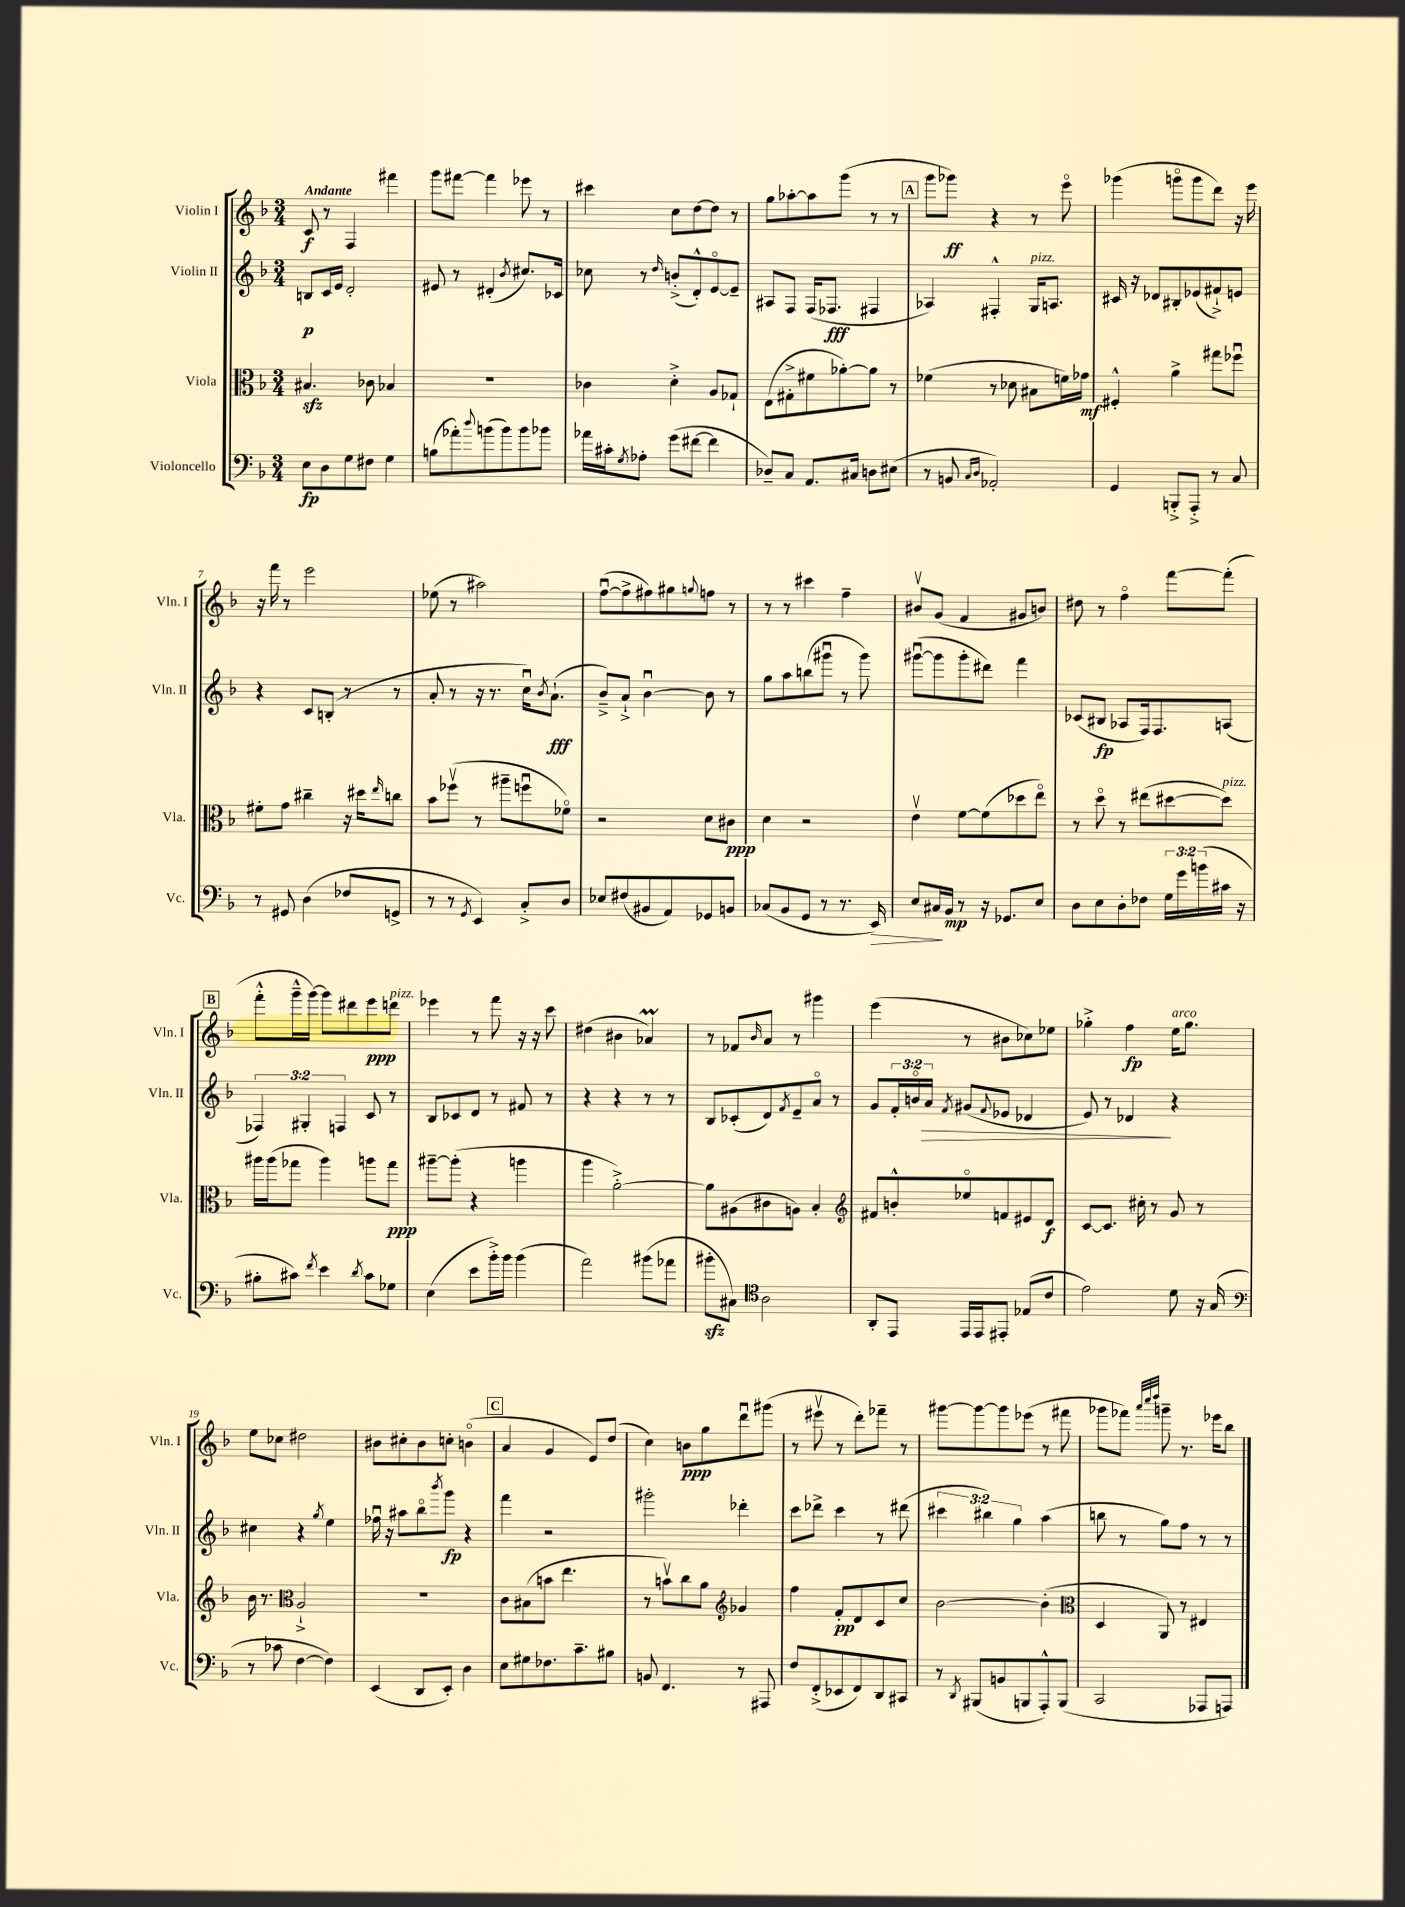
<<
\new StaffGroup <<
\new Staff = "s0" \with { instrumentName = "Violin I" shortInstrumentName = "Vln. I" } {
    \clef treble \key f \major \numericTimeSignature \time 3/4 \tempo "Andante"
    c'8\f r8 f4 fis'''4 |
    g'''8 fis'''8~ fis'''4 ees'''8 r8 |
    cis'''4 c''8 d''8~ d''8 r8 |
    g''8 aes''8~-. aes''8 g'''8( r8 r8 |
    \mark \markup { \box "A" } g'''8 ges'''8\ff) r4 r8 e'''8\flageolet |
    ges'''4( g'''8\flageolet g'''8 d'''8) r16 e'''16 |
    r16 f'''16 r8 e'''2 |
    ees''8( r8 ais''2) |
    f''8~\downbow( f''8-> fis''8) gis''8 \appoggiatura { g''8 } f''8 r8 |
    r8 r8 cis'''4 f''4-- |
    bis'8\upbow g'8( f'4 gis'8 b'8) |
    dis''8 r8 f''4\flageolet f'''8~ f'''8-.( |
    \mark \markup { \box "B" } f'''8-.-^ g'''16---^ g'''16~) g'''8 dis'''8 e'''8\ppp d'''8^\markup { \italic "pizz." } |
    ees'''4 r8 f'''8 r16 r16 c'''8 |
    dis''4( bis'4 aes'4\prall) |
    r8 fes'8 \grace { bes'16 } a'8 r8 gis'''4 |
    e'''4( r8 bis'8 ces''8) ees''8 |
    ges''4-.-> f''4\fp e''16^\markup { \italic "arco" } ges''8. |
    e''8 ces''8 dis''2 |
    bis'8 cis''8-. bis'8 c''8-. b'4\flageolet( |
    \mark \markup { \box "C" } a'4 g'4 e'8) d''8( |
    c''4) b'8\ppp g''8 d'''8\downbow gis'''8( |
    r8 eis'''8\upbow r8 d'''8-.) fes'''8-- r8 |
    gis'''8~ gis'''8~ gis'''8 ees'''8( r8 fis'''8 |
    ges'''8 fes'''8) \grace { a'''32 c''''32 d''''32 } g'''8-- r8. ees'''16 bes''8 \bar "|." |
}
\new Staff = "s1" \with { instrumentName = "Violin II" shortInstrumentName = "Vln. II" } {
    \clef treble \key f \major \numericTimeSignature \time 3/4 \override Staff.TupletNumber.text = #tuplet-number::calc-fraction-text
    b8\p c'16 e'16 d'2-. |
    eis'8 r8 dis'4-.( \acciaccatura { bes'8 } cis''8.) ces'16 |
    ces''8 r8 \grace { d''16 } b'8-.->( d'8-.-^) e'8~\flageolet e'8-- |
    ais8 f8 f16( fes8.\fff fis4 |
    \mark \markup { \box "A" } aes4) fis4-.-^ g16^\markup { \italic "pizz." } a8. |
    cis'16 r16 des'8 bis8-. ees'8( fis'8-!->) e'8 |
    r4 c'8 b8-.( r8 r8 |
    a'8-. r8 r16 r8. c''16\downbow) \acciaccatura { bes'8 } a'8.-!\fff( |
    bes'8--->) a'8-!-> bes'4~\downbow bes'8 r8 |
    g''8 a''8 b''8( gis'''8\downbow r8 gis'''8) |
    gis'''8~\downbow( gis'''8 gis'''8-. dis'''8) f'''4 |
    ces'8( bis8\fp aes8 f16) f8. a8( |
    \mark \markup { \box "B" } \tuplet 3/2 { fes4) gis4-. f4 } c'8 r8 |
    bes8 ces'8 d'8 r8 fis'8 r8 |
    r4 r4 r8 r8 |
    bes8 ces'8-.( d'8) \acciaccatura { f'8 } e'8-- a'8\flageolet r8 |
    g'8 \tuplet 3/2 { f'16-. b'16\flageolet a'16\> } \acciaccatura { f'8 } gis'8( \appoggiatura { f'8 } ees'8 des'4 |
    e'8) r8 des'4\! r4 |
    cis''4 r4 \acciaccatura { g''8 } e''4 |
    fes''16\downbow r16 ais''8 bes''8\flageolet \acciaccatura { bes'''8 } g'''8\fp r4 |
    \mark \markup { \box "C" } f'''4 r2 |
    gis'''2-. des'''4-. |
    c'''8 des'''8-> c'''4 r8 dis'''8( |
    \tuplet 3/2 { cis'''4 bis''4) g''4 } a''4( |
    b''8 r8 g''8) f''8 r8 r8 \bar "|." |
}
\new Staff = "s2" \with { instrumentName = "Viola" shortInstrumentName = "Vla." } {
    \clef alto \key f \major \numericTimeSignature \time 3/4
    bis4.\sfz ces'8 bes4 |
    R2. |
    ces'4 d'4-.-> a8 ges8-! |
    e8( gis8-.-> fis'8 aes'8~-.) aes'8 r8 |
    \mark \markup { \box "A" } fes'4( r8 des'8 bis8 f'16) ges'16\mf |
    fis4-.-^ a'4-> gis''8 fes''8\downbow |
    fis'8-. g'8 cis''4-- r16 dis''16 \grace { e''16 } c''8 |
    bes'8 fes''8\upbow( r8 ais''8-- f''8\downbow fes'8\flageolet) |
    r2 d'8 cis'8\ppp |
    d'4 r2 |
    e'4\upbow f'8~ f'8( des''8 e''8\flageolet) |
    r8 d''8\flageolet r8 eis''8( dis''8~ dis''8^\markup { \italic "pizz." }) |
    \mark \markup { \box "B" } ais''16 ais''16( ges''8 ais''4) a''8 ges''8\ppp |
    ais''8~-- ais''8-.( r4 a''4 |
    a''4 a'2~-.->) |
    a'8 ais8( cis'8 a8) bes4-. |
    \clef treble fis'8 b'8-.-^ ees''8\flageolet f'8 eis'8 d'8\f |
    c'8~ c'8. cis''16-. r8 g'8 r8 |
    bes'16 r8. \clef alto a2-!-> |
    R2. |
    \mark \markup { \box "C" } c'8 bis8( b'8 e''4. |
    r8 b'8\upbow) c''8 a'8 \clef treble ges'4 |
    f''4 f'8-.\pp d'8 c'8 c''8 |
    bes'2~ bes'4-.( |
    \clef alto d4 a,8) r8 eis4 \bar "|." |
}
\new Staff = "s3" \with { instrumentName = "Violoncello" shortInstrumentName = "Vc." } {
    \clef bass \key f \major \numericTimeSignature \time 3/4 \override Staff.TupletNumber.text = #tuplet-number::calc-fraction-text
    e8\fp d8 g8 fis8 g4 |
    b8( aes'8-.) \appoggiatura { d''8 } b'8( b'8) b'8 bes'8 |
    aes'16 cis'16-. \acciaccatura { g8 } aes8-. g'8( fis'8~ fis'4 |
    des8--) c8 a,8. cis16 d8 eis8( |
    \mark \markup { \box "A" } r8 b,8 \grace { c16 d16 } aes,2-.) |
    g,4 b,,8-.-> a,,8-.-> r8 c8 |
    r8 gis,8 d4( fes8 g,8-> |
    r8 r8 \acciaccatura { g,8 } e,4) c8-.-> d8 |
    ees8 fis8( bis,8 a,8) ges,8 b,8 |
    ces8( bes,8 g,8 r8 r8. e,16\>) |
    e8 cis16\! bes,16\mp r8 r16 ges,8. e8 |
    d8 e8 d8-. fes8 \tuplet 3/2 { g16 g'16 b'16( } cis'16 r16 |
    \mark \markup { \box "B" } bis8-. cis'8) \acciaccatura { f'8 } e'4 \acciaccatura { d'8 } cis'8 ges8 |
    e4( e'8 bes'16-.->) bes'16 bes'4( |
    a'2) bis'8( aes'8 |
    bis'8-.\sfz cis8) \clef tenor a2 |
    a,8-. e,8 e,16 e,16 eis,8-. ees8( c'8 |
    e'2) d'8 r16 g16( |
    \clef bass r8 ces'8 f4~ f4) |
    e,4( d,8 e,8-.) d4 |
    \mark \markup { \box "C" } e8 gis8 fes8. c'8.-- bis8 |
    b,8 f,4. r8 ais,,8 |
    f8 f,8-.->( ees,8 f,8) d,8 cis,8 |
    r8 \acciaccatura { d,8 } bis,,8( b,8 b,,8 a,,8-.-^) b,,8( |
    c,2 aes,,8 a,,8) \bar "|." |
}
>>
>>
